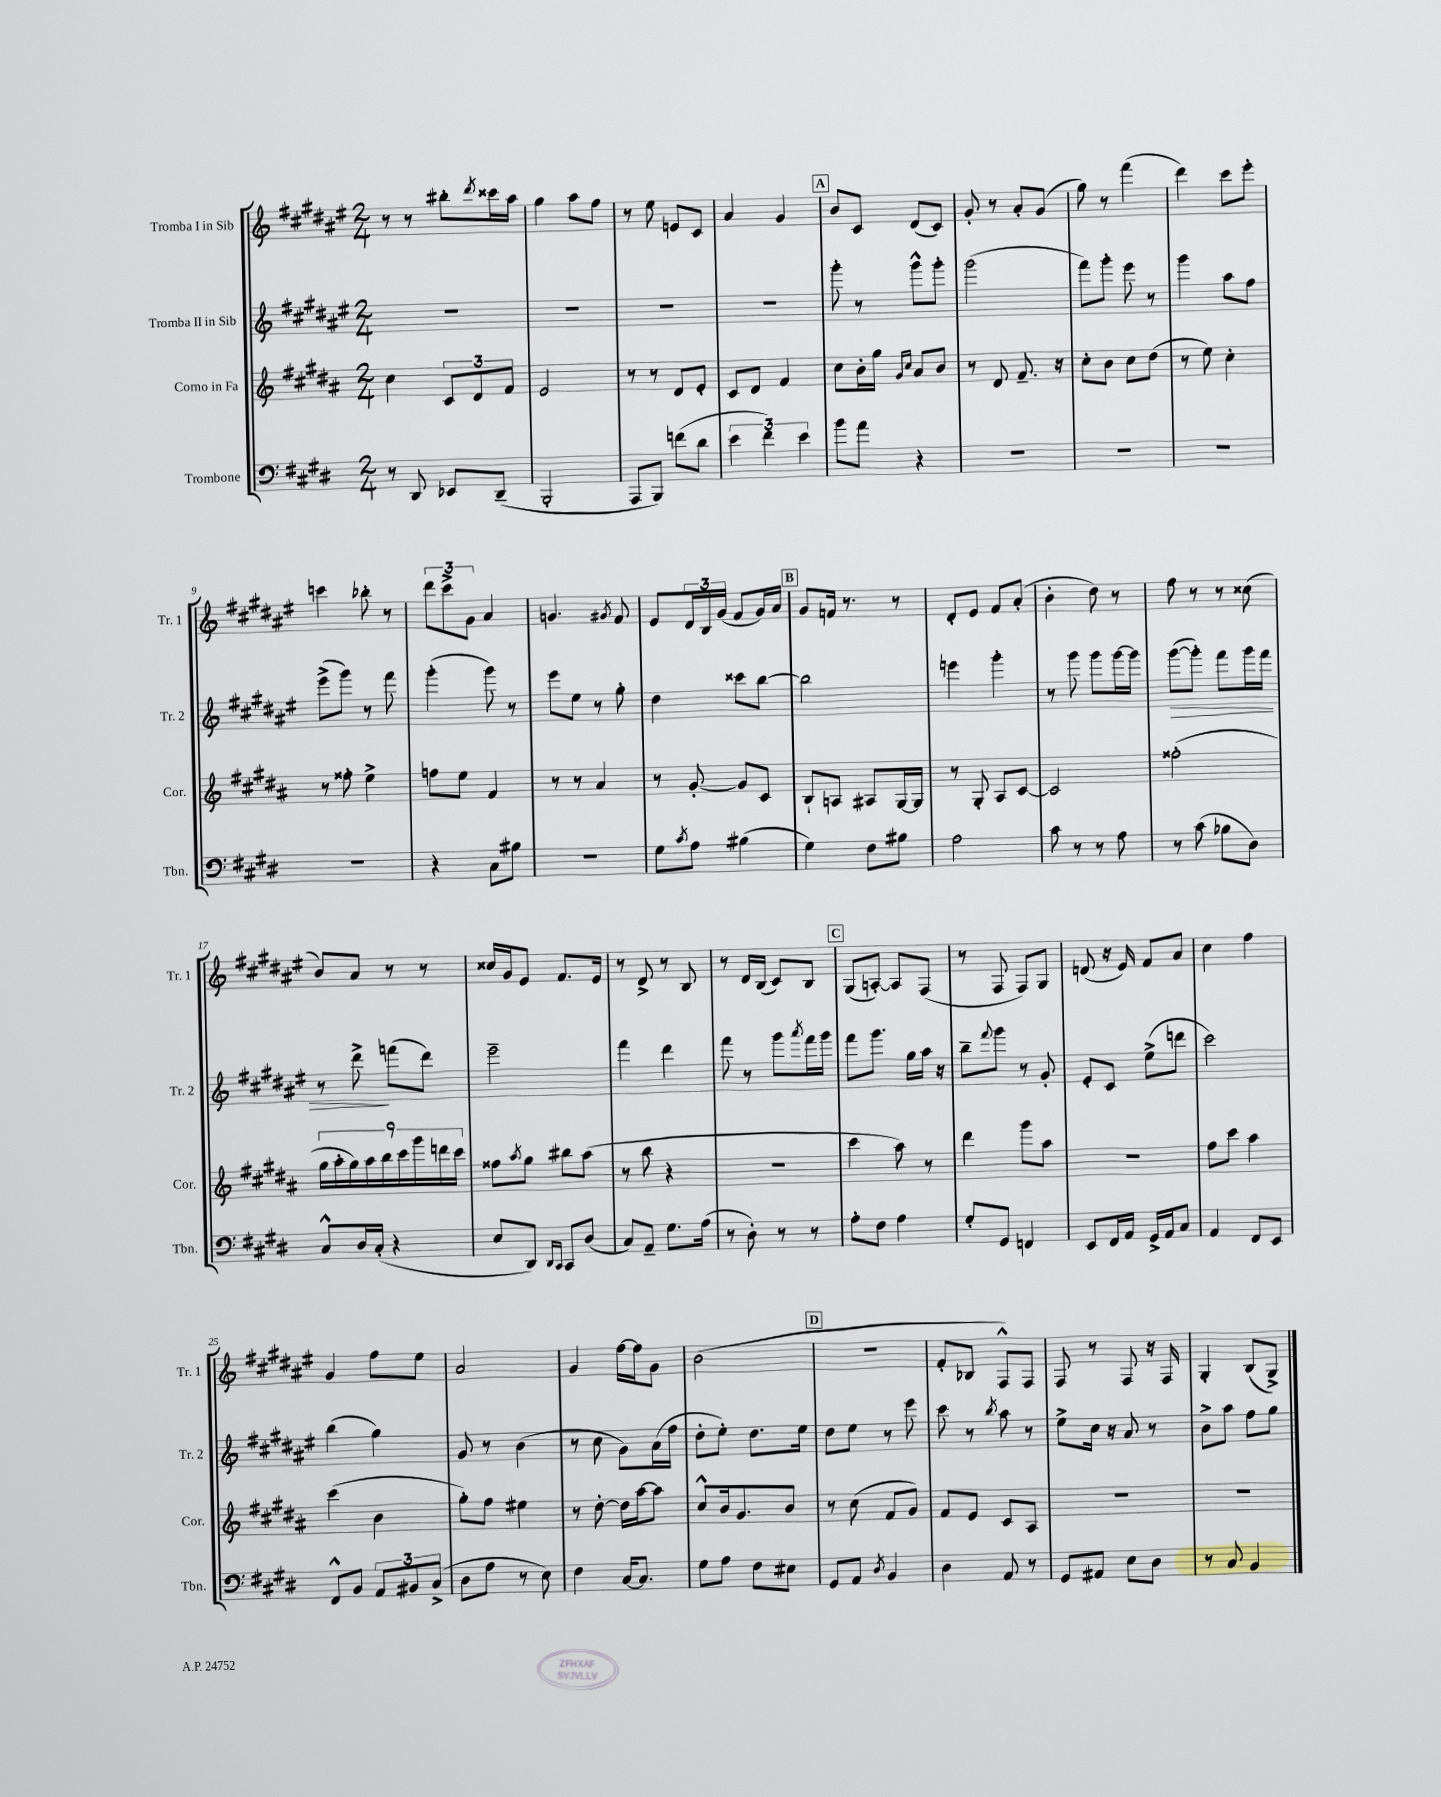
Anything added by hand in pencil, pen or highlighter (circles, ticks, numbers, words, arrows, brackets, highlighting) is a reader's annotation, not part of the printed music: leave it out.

**kern	**kern	**kern	**kern
*staff4	*staff3	*staff2	*staff1
*clefF4	*clefG2	*clefG2	*clefG2
*k[f#c#g#d#]	*k[f#c#g#d#a#]	*k[f#c#g#d#a#e#]	*k[f#c#g#d#a#e#]
*M2/4	*M2/4	*M2/4	*M2/4
8r	4cc#	2r	8r
8DD#	.	.	8r
8EE-	12c#	.	8bb#'
.	12d#	.	.
.	.	.	8qddd#
(8DD#~	.	.	16ccc##
.	12f#	.	.
.	.	.	16aa#
=	=	=	=
2BBB'	2e	2r	4gg#
.	.	.	8aa#
.	.	.	8ff#
=	=	=	=
8AAA	8r	2r	8r
8BBB)	8r	.	8ee#
(8f	8d#	.	8e
8d#	8e'	.	8c#
=	=	=	=
6e	8c#	2r	4a#
.	8d#	.	.
6f#)	.	.	.
.	4f#	.	4g#
6e	.	.	.
=	=	=	=
8b	8cc#	8ggg#'	8b
8a	16b'	8r	8c#
.	16gg#	.	.
.	16qqg#	.	.
.	16qqcc#	.	.
4r	8a#	8ggg#^^	(8d#
.	8b	8ggg#'	8c#)
=	=	=	=
2r	8r	(2ggg#	8g#'
.	8d#	.	8r
.	8.f#~	.	8a#'
.	.	.	(8g#
.	16r	.	.
=	=	=	=
2r	8cc#'	8fff#)	8gg#)
.	8b	8ggg#'	8r
.	8cc#	8eee#	(4fff#
.	(8dd#	8r	.
=	=	=	=
2r	8r	4ggg#	4ddd#)
.	8ee)	.	.
.	4cc#'	8aa#	8ccc#
.	.	8ff#	8eee#'
=	=	=	=
2r	8r	(8eee#^	4ccc
.	8ff##'	8ggg#)	.
.	4ee^	8r	8bb-'
.	.	8fff#	8r
=	=	=	=
4r	8ff	(4ggg#'	12ddd#
.	.	.	12ccc#^
.	8ee	.	.
.	.	.	12g#
8C#	4f#	8ggg#)	4a#
8B#	.	8r	.
=	=	=	=
2r	8r	8eee#	4.g
.	8r	8ee#	.
.	4a#	8r	.
.	.	.	8qg#
.	.	8gg#'	8f#
=	=	=	=
8G#	8r	4dd#	8e#
8qc#	.	.	.
8A	[8g#'	.	24d#
.	.	.	24B
.	.	.	(24g#
(4B#	8g#]	8ccc##	8f#
.	8c#	[8bb	16g#)
.	.	.	16a#
=	=	=	=
4G#)	8B`	2bb]	8g#
.	8A	.	16f
.	.	.	8.r
8F#	8A#	.	.
8B#	[16G#	.	8r
.	16G#]	.	.
=	=	=	=
2A	8r	4eee	8d#'
.	8G#'	.	8e#
.	8A#	4ggg#'	8f#
.	[8c#	.	(8a#'
=	=	=	=
8c#	2c#]	8r	4b'
8r	.	8ggg#	.
8r	.	8ggg#	8dd#)
8A	.	[16ggg#	8r
.	.	16ggg#]	.
=	=	=	=
8r	(2ff##'	([8ggg#	8ff#
(8c#	.	8ggg#'])	8r
8B-	.	8fff#	8r
8D#)	.	16ggg#	(8cc##
.	.	16fff#	.
=	=	=	=
8C#^^	18gg#	8r	8b)
.	18aa#'	.	.
.	18gg#)	.	.
16D#	.	8ddd#^	8a#
.	18aa#	.	.
(16C#'	.	.	.
.	18bb	.	.
4r	.	(8fff	8r
.	18ccc#	.	.
.	18ggg#	.	.
.	.	8ddd#)	8r
.	18ddd	.	.
.	18ccc#	.	.
=	=	=	=
8E	8ff##	2eee#~	16cc##
.	.	.	16g#
.	8qaa#	.	.
8DD#)	8gg#	.	8e#
16qqDD#	.	.	.
16qqCC#	.	.	.
8CC#	8bb#	.	8.f#
(8D#	(8aa#	.	.
.	.	.	16e#
=	=	=	=
8C#)	8r	4fff#	8r
8AA~	8bb	.	8d#^
8.G#	4r	4ddd#	8r
.	.	.	8B
(16A	.	.	.
=	=	=	=
8r	2r	8fff#	8r
8D#')	.	8r	16d#
.	.	.	(16B
8r	.	8ggg#	8c#)
.	.	8qaaa#	.
8r	.	16fff#	8B
.	.	16ggg#	.
=	=	=	=
8A'	4ccc#	8fff#	(8G#
8F#	.	8.ggg#	[8A')
4A	8aa#)	.	8A]
.	.	16gg#	.
.	8r	16aa#	(8F#
.	.	16r	.
=	=	=	=
8G#'	4ddd#	8bb~	8r
.	.	8qqfff#	.
8GG#	.	8ggg#	8F#
4FF	8ggg#	8r	8F#)
.	8aa#	8g#'	8G#
=	=	=	=
8EE	2r	8e#'	(8d
16FF#	.	8c#	16r
16AA	.	.	16e#)
16GG#^	.	(8ee#^	8f#
16AA	.	.	.
8C#	.	8ddd	8a#
=	=	=	=
4AA	8ff#	2ccc#)	4cc#
.	8ccc#	.	.
8FF#	4aa#	.	4ff#
8EE	.	.	.
=	=	=	=
8FF#^^	(4ccc#	(4bb	4g#
8BB	.	.	.
12AA	4b	4gg#)	8ff#
12BB#	.	.	.
.	.	.	8ee#
(12C#^	.	.	.
=	=	=	=
8D#	8gg#')	8g#	2a#
8A	8ff#	8r	.
8r	4ee#	(4b	.
8E)	.	.	.
=	=	=	=
4F#	8r	8r	4g#
.	[8dd#'	8cc#	.
[16C#	16dd#]	8g#)	[16ff#
8.C#]	[16aa#	.	16ff#]
.	8aa#]	(16a#	8g#
.	.	16ff#	.
=	=	=	=
8G#	8cc#^^	8dd#'	(2b
8A	16b	8ee#')	.
.	8.g#	.	.
8F#	.	8.dd#	.
8E#	8b	.	.
.	.	16ee#	.
=	=	=	=
8GG#	8r	8dd#	2r
8AA	(8cc#	8ee#	.
8qD#	.	.	.
4BB	8f#	8r	.
.	8g#)	8eee#	.
=	=	=	=
4D#	8f#	8ccc#	8f#'
.	8e	8r	8B-
.	.	8qbb	.
8AA	8c#	8aa#	8F#^^)
8r	8A#	8r	8F#
=	=	=	=
8GG#	2r	8ee#^	8F#
8AA#	.	16cc#	8r
.	.	16r	.
8E	.	8a#	8F#
8D#	.	8r	16r
.	.	.	16F#
=	=	=	=
8r	2r	8b^	4G#'
8C#	.	8aa#	.
4BB	.	8ff#	(8B
.	.	8gg#	8G#^)
==	==	==	==
*-	*-	*-	*-
